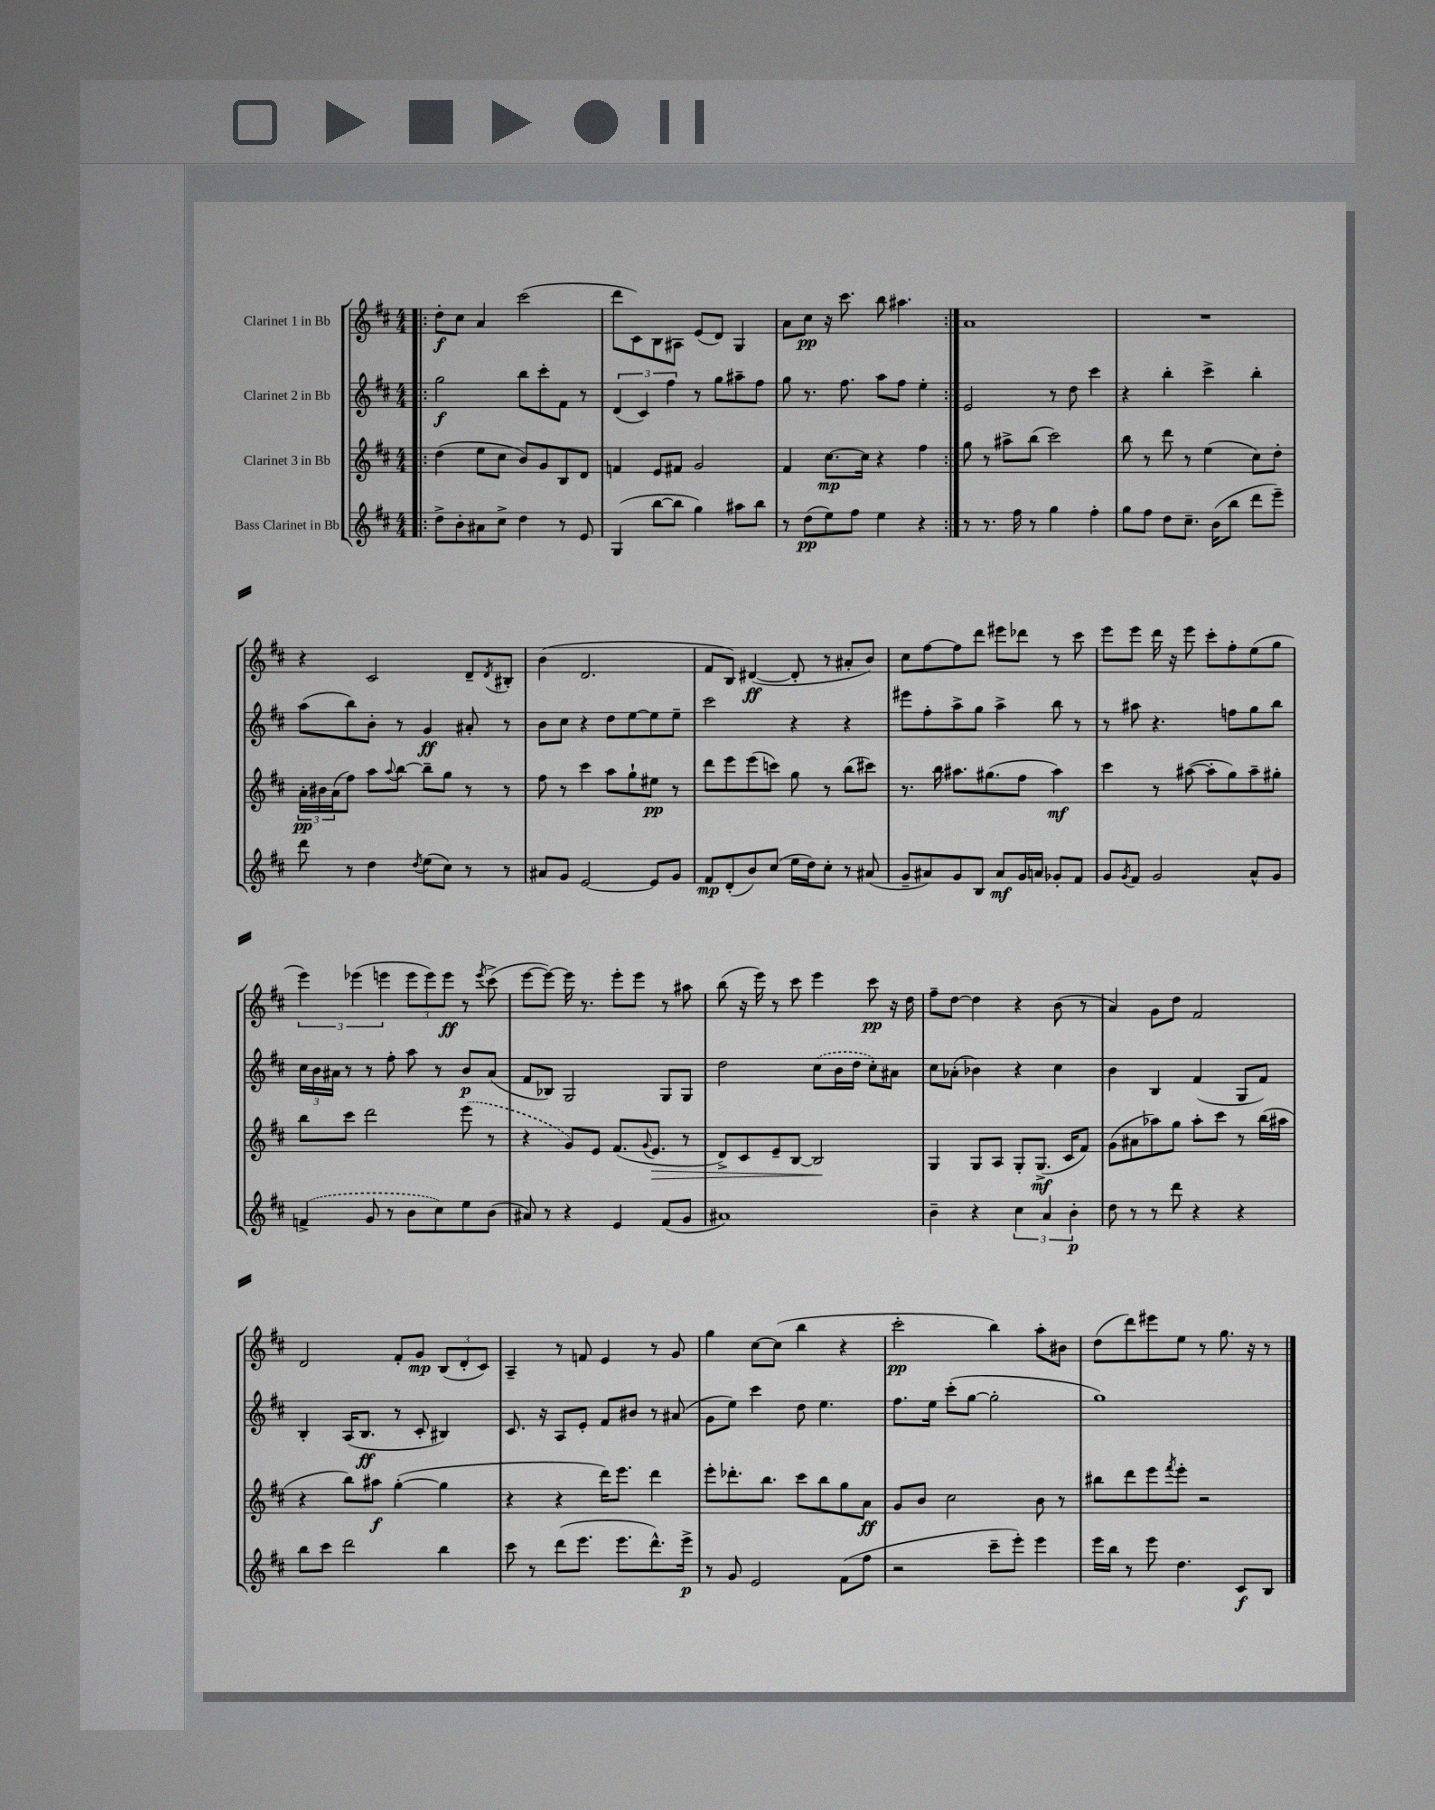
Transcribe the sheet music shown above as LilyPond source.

<<
\new StaffGroup <<
\new Staff = "s0" \with { instrumentName = "Clarinet 1 in Bb" } {
    \clef treble \key d \major \numericTimeSignature \time 4/4
    \repeat volta 2 { \bar ".|:" d''8-.\f cis''8 a'4 cis'''2( |
    d'''8 cis'8) b8 ais8 e'8( d'8) g4 |
    a'8 cis''8\pp r16 cis'''8. b''8 ais''4. | }
    a'1 |
    R1 |
    r4 cis'2 d'8-- \acciaccatura { d'8 } bis8-. |
    b'4( d'2. |
    fis'8 b8) dis'4~\ff( dis'8-. r8 ais'8-. b'8) |
    cis''8 fis''8~ fis''8 d'''8 eis'''8 des'''8 r8 cis'''8 |
    e'''8 e'''8 d'''16 r16 e'''8 cis'''8-. fis''8-. e''8( g''8 |
    \tuplet 3/2 { e'''4) ees'''4( e'''4 } \tuplet 3/2 { e'''8 e'''8) e'''8\ff } r8 \acciaccatura { e'''8 } cis'''8->( |
    e'''8~ e'''8~) e'''16 r8. e'''8-. e'''8 r8 ais''8 |
    b''8( r16 e'''16) r8 cis'''8 e'''4 cis'''8\pp r16 d''16 |
    fis''8-- d''8~ d''4 r4 b'8( r8 |
    a'4) g'8 d''8 fis'2 |
    d'2 fis'8-. g'8\mp \tuplet 3/2 { b8( d'8-. cis'8) } |
    a4-- r8 f'8 e'4 r8 g'8 |
    g''4 cis''8~ cis''8( b''4 r4 |
    cis'''2-.\pp b''4) a''8-. bis'8 |
    d''8( d'''8) eis'''8 e''8 r8 g''8. r16 r8 \bar "|." |
}
\new Staff = "s1" \with { instrumentName = "Clarinet 2 in Bb" } {
    \clef treble \key d \major \numericTimeSignature \time 4/4
    \repeat volta 2 { \bar ".|:" g''2\f b''8 cis'''8-. fis'8 r8 |
    \tuplet 3/2 { d'4( cis'4) fis''4 } r8 g''8 ais''8-- fis''8 |
    g''8 r8. fis''8. a''8 fis''8 e''4-. | }
    e'2 r8 d''8 cis'''4 |
    r4 b''4-. cis'''4-> b''4-. |
    a''8( b''8) b'8-. r8 g'4\ff ais'8-. r8 |
    b'8 cis''8 r4 d''8 e''8~ e''8 e''8-- |
    cis'''2 r4 r4 |
    eis'''8 fis''8-. a''8-> g''8 a''4-> b''8 r8 |
    r8 ais''8 r4. f''8 g''8 b''8 |
    \tuplet 3/2 { cis''16 b'16 ais'16 } r8 r8 fis''8-. a''8 r8 b'8\p ais'8( |
    fis'8 bes8) g2 g8 g8 |
    d''2 \once \slurDashed cis''8( b'16 d''16 cis''8-.) ais'8 |
    cis''8 aes'8-.( bes'4) r4 cis''4 |
    b'4 b4 fis'4( g8 fis'8) |
    b4-. a16( b8.\ff r8 cis'8-. bis4) |
    cis'8. r16 a8 e'8-. fis'8 bis'8 r8 ais'8( |
    g'8 e''8) cis'''4 d''8 e''4. |
    fis''8. e''16 cis'''8-.( g''8~ g''2-. |
    g''1) \bar "|." |
}
\new Staff = "s2" \with { instrumentName = "Clarinet 3 in Bb" } {
    \clef treble \key d \major \numericTimeSignature \time 4/4
    \repeat volta 2 { \bar ".|:" d''4( e''8 cis''8 b'8) g'8 b8 d'8 |
    f'4 e'8 fis'8 g'2 |
    fis'4 cis''8.~\mp cis''16 r4 fis''4 | }
    g''8 r8 ais''8-> b''8( cis'''2) |
    b''8 r8 d'''8 r8 e''4( cis''8) d''8-. |
    \tuplet 3/2 { a'16-.\pp bis'16 a'16( } fis''8) a''8 \appoggiatura { a''8 } b''8~ b''8-- g''8 r8 r8 |
    fis''8 r8 cis'''4 a''8 g''8-! eis''8\pp r8 |
    d'''8 e'''8 e'''8( c'''8) g''8 r8 b''8( cis'''8) |
    r8. b''16 ais''8. gis''8.( fis''8 ais''4\mf) |
    cis'''4 r8 ais''8~( ais''8-. g''8) ais''8-- gis''8-. |
    b''8 cis'''8 d'''2 \once \slurDashed e'''8( r8 |
    r4 g'8) e'8 fis'8.( \appoggiatura { g'8 } e'8.\> r8 |
    d'8->) cis'8 e'8-- b8~ b2\! |
    g4 g8 a8 g8-. g8.->\mf( cis'16 fis'8) |
    g'8( ais'8 aes''8) g''8 aes''8-. cis'''8 r8 b''16( ais''16 |
    r4 b''8) ais''8\f g''4~-.( g''4 |
    r4 r4 d'''16) e'''8. d'''4 |
    e'''8-. des'''8.-. b''8. cis'''8 b''8 g''8 a'8\ff |
    g'8 b'8 cis''2 b'8 r8 |
    bis''8 d'''8 e'''8 \acciaccatura { fis'''8 } e'''8-. r2 \bar "|." |
}
\new Staff = "s3" \with { instrumentName = "Bass Clarinet in Bb" } {
    \clef treble \key d \major \numericTimeSignature \time 4/4
    \repeat volta 2 { \bar ".|:" d''8-> b'8-. ais'8 cis''8-> d''4 r8 e'8 |
    g4( b''8~ b''8 g''4) ais''8 b''8 |
    r8 d''8\pp( e''8) fis''8 e''4 r4 | }
    r8 r8. fis''16 r8 g''4 fis''4-. |
    g''8 fis''8 d''8 cis''8.-- b'16( b''8 d'''8 e'''8--) |
    d'''8 r8 d''4 \acciaccatura { d''8 } e''8( cis''8) r8 r8 |
    ais'8 g'8 e'2~ e'8 g'8 |
    fis'8\mp d'8-.( b'8) cis''8( e''16 d''16) cis''8-. r8 ais'8( |
    g'8-- ais'8) g'8 b8 ais'8\mf g'16 a'16 ges'8-. fis'8 |
    g'8 \acciaccatura { g'8 } fis'8 g'2 a'8-^ g'8 |
    \once \slurDashed f'4->( g'8 r8 b'8 cis''8) e''8 b'8( |
    ais'8) r8 r4 e'4 fis'8( g'8 |
    ais'1) |
    b'4-- r4 \tuplet 3/2 { cis''4 a'4 b'4-.\p } |
    d''8 r8 r8 d'''8 r4 r4 |
    b''8 cis'''8 d'''2 b''4 |
    cis'''8 r8 d'''8( e'''8. e'''8. d'''8.-^) e'''16->\p |
    r8 g'8 e'2 fis'8( fis''8 |
    r2 cis'''8-- e'''8-.) e'''4 |
    e'''16 b''16 r8 e'''8 d''4. cis'8\f b8 \bar "|." |
}
>>
>>
\layout { \context { \Score \remove "Bar_number_engraver" } }
